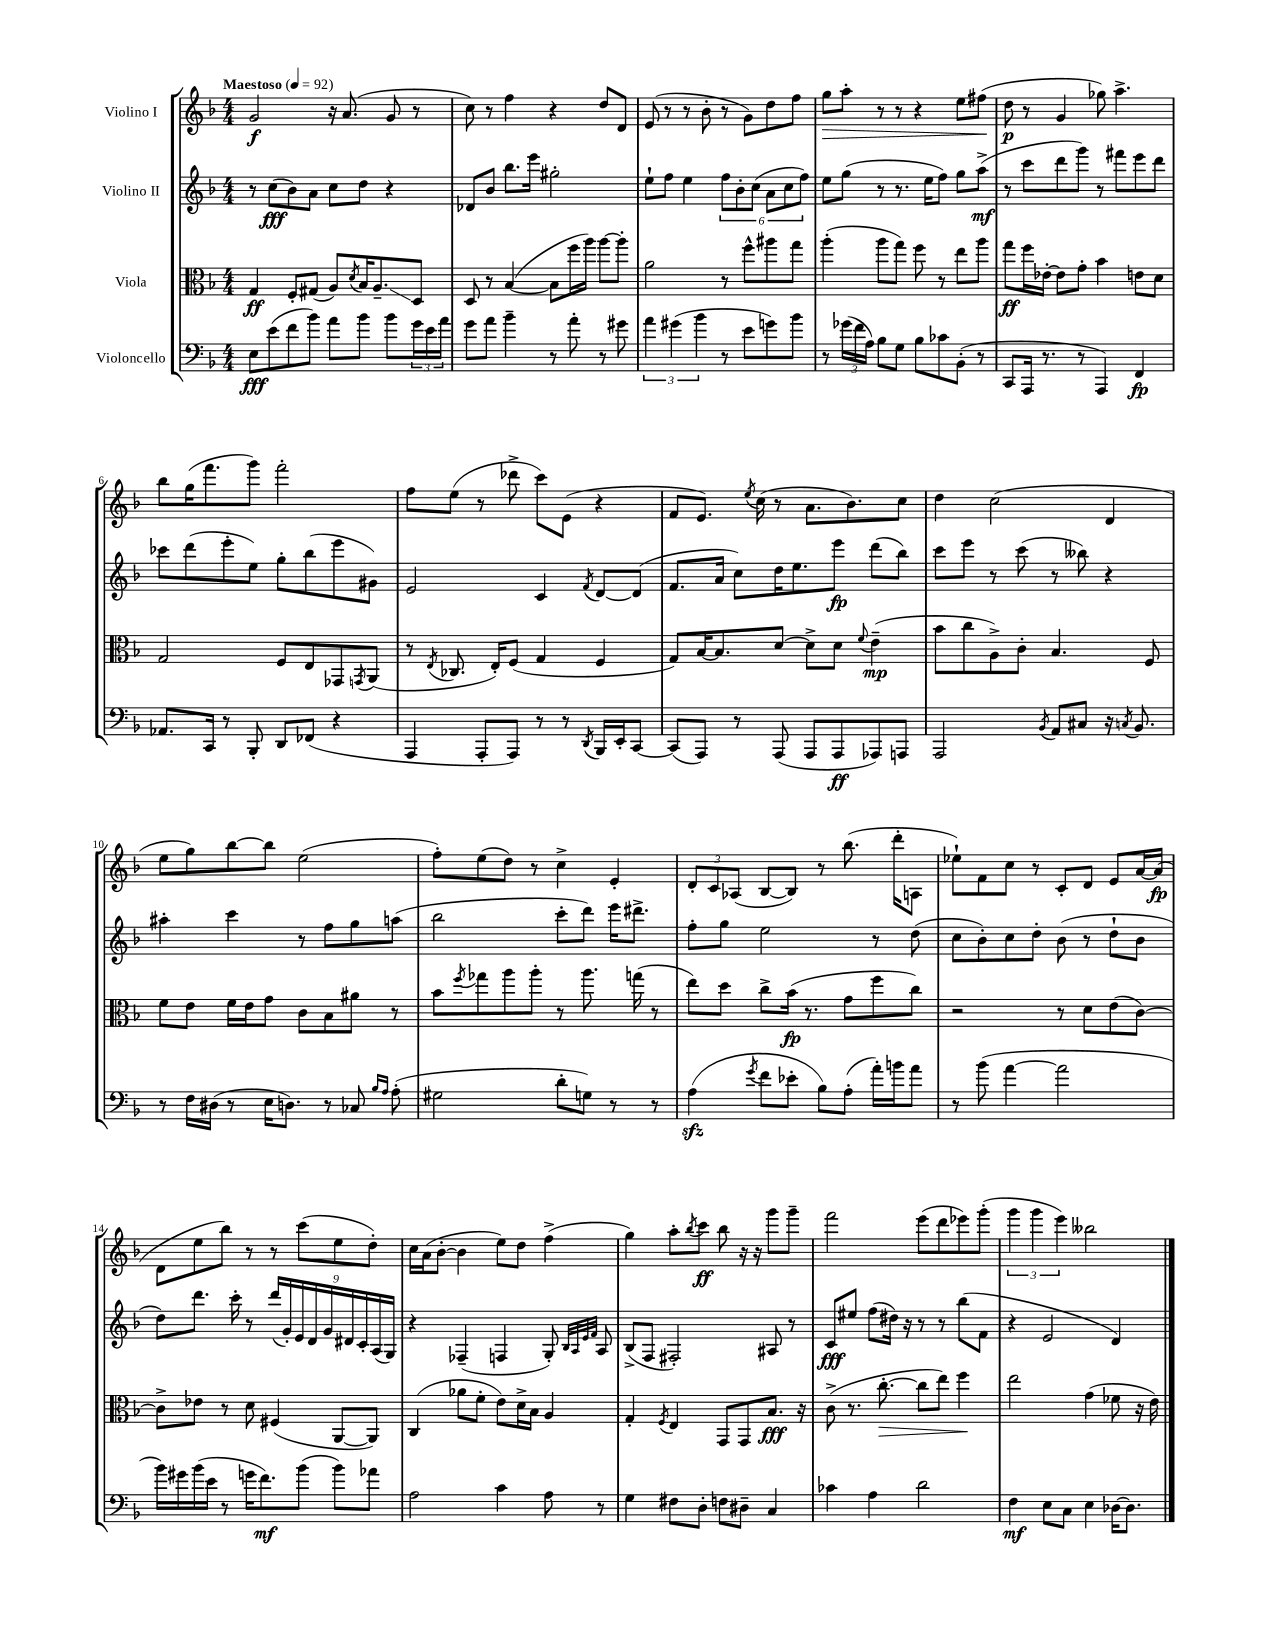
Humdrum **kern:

**kern	**kern	**kern	**kern
*staff4	*staff3	*staff2	*staff1
*clefF4	*clefC3	*clefG2	*clefG2
*k[b-]	*k[b-]	*k[b-]	*k[b-]
*M4/4	*M4/4	*M4/4	*M4/4
*MM92	*MM92	*MM92	*MM92
8E	4G	8r	2g
(8e	.	(8cc	.
8f	8F'	8b-)	.
8b-)	(8G#	8a	.
8a	8A)	8cc	16r
.	.	.	(8.a
.	8qd	.	.
8b-	16B-	8dd	.
.	8.A~	.	.
8b-	.	4r	8g
24g	8D	.	8r
24e	.	.	.
24a	.	.	.
=	=	=	=
8g	8D	8d-	8cc)
8a	8r	8b-	8r
4b-~	([4B-	8.bb-	4ff
.	.	16eee	.
8r	8B-]	2gg#'	4r
8a'	16ff	.	.
.	16aa)	.	.
8r	[8aa	.	8dd
8g#	8aa']	.	8d
=	=	=	=
6a	2a	8ee`	(8e
.	.	8ff	8r
(6g#	.	.	.
.	.	4ee	8r
6b-	.	.	.
.	.	.	8b-'
8r	8r	12ff	8r
.	.	12b-'	.
8e	8ff^^	.	8g)
.	.	(12cc	.
8g)	8aa#	12a	8dd
.	.	12cc	.
8b-	8gg	.	8ff
.	.	12ff)	.
=	=	=	=
8r	(4aa'	8ee	8gg
(24g-	.	(8gg	8aa'
24f	.	.	.
24A)	.	.	.
8B-	8aa	8r	8r
8G	8gg)	8.r	8r
8B-	8ff	.	4r
.	.	16ee	.
8c-	8r	8ff)	.
(8BB-'	8ee	8gg	8ee
8r	8aa	(8aa^	(8ff#
=	=	=	=
8CC	8gg	8r	8dd
16AAA	16ff	8ccc	8r
8.r	[16e-'	.	.
.	8e-]	8ddd	4g
8r	8g'	8ggg)	.
4AAA)	4b-	8r	8gg-)
.	.	8fff#	4.aa^
4FF	8e	8eee	.
.	8d	8ddd	.
=	=	=	=
8.AA-	2G	8ccc-	8bb-
.	.	(8ddd	(16gg
16CC	.	.	8.fff
8r	.	8eee'	.
8BBB-'	.	8ee)	8ggg)
8DD	8F	8gg'	2fff'
(8FF-	8E	(8bb-	.
4r	8GG-	8eee	.
.	8qGG	.	.
.	(8AA	8g#)	.
=	=	=	=
4AAA	8r	2e	8ff
.	8qE	.	.
.	8.C-	.	(8ee
8AAA'	.	.	8r
.	16E')	.	.
8AAA)	(8F	.	8ddd-^
8r	4G	4c	8ccc)
8r	.	.	(8e
8qDD	.	8qf	.
16BBB-	4F	[8d	4r
16EE'	.	.	.
[8CC	.	(8d]	.
=	=	=	=
(8CC]	8G)	8.f	8f
8AAA)	[16B-	.	8.e)
.	8.B-]	16a	.
8r	.	8cc)	.
.	.	.	8qee
.	.	.	(16cc
(8AAA	[8d	16dd	8r
.	.	8.ee	.
8AAA	8d^]	.	8.a
8AAA	8d	8eee	.
.	.	.	8.b-)
.	8qqf	.	.
8AAA-)	(4e~	(8ddd	.
8AAA	.	8bb-)	8cc
=	=	=	=
2AAA	8b-	8ccc	4dd
.	8cc	8eee	.
.	8A^)	8r	(2cc
.	8c'	(8ccc	.
8qBB-	.	.	.
8AA	4.B-	8r	.
8C#	.	8bb--)	.
16r	.	4r	4d
8qC	.	.	.
8.BB-	.	.	.
.	8F	.	.
=	=	=	=
8r	8f	4aa#'	8ee
16F	8e	.	8gg)
(16D#	.	.	.
8r	16f	4ccc	[8bb-
.	16e	.	.
16E	8g	.	8bb-]
8.D)	.	.	.
.	8c	8r	(2ee
8r	8B-	8ff	.
8C-	8a#	8gg	.
16qqB-	.	.	.
16qqA	.	.	.
(8A'	8r	(8aa	.
=	=	=	=
2G#	8b-	2bb-	8ff')
.	8qff	.	.
.	8gg-	.	(8ee
.	8aa	.	8dd)
.	8aa'	.	8r
8d'	8r	8ccc'	4cc^
8G)	8.aa	8ddd)	.
8r	.	16eee	4e'
.	(16gg	8.ddd#^	.
8r	8r	.	.
=	=	=	=
(4A	8ee)	8ff'	12d'
.	.	.	12c
.	8dd	8gg	.
.	.	.	(12A-
8qg	.	.	.
8f	8cc^	2ee	[8B-
8e-'	(16b-	.	8B-])
.	8.r	.	.
8B-)	.	.	8r
(8A'	8g	.	(8.bb-
16a')	8ff	8r	.
16b	.	.	16ddd'
8a	8cc)	(8dd	8A
=	=	=	=
8r	2r	8cc	8ee-`)
(8b-	.	8b-')	8f
[4a	.	8cc	8cc
.	.	8dd'	8r
2a]	8r	(8b-	8c'
.	8d	8r	8d
.	(8e	8dd`	8e
.	[8c)	8b-	[16a
.	.	.	(16a]
=	=	=	=
16b-)	8c^]	8dd)	8d
16g#	.	.	.
(16b-	8e-	8.ddd	8ee
16e	.	.	.
8r	8r	.	8bb-)
.	.	16ccc'	.
16g	8d	8r	8r
8.f)	.	.	.
.	(4F#	(18ddd	8r
.	.	18g')	.
.	.	18e	.
(8b-	.	.	(8ccc
.	.	18d	.
.	.	18g	.
8b-)	[8AA	.	8ee
.	.	18d#	.
.	.	18c'	.
8a-	8AA])	.	8dd')
.	.	(18A	.
.	.	18G)	.
=	=	=	=
2A	(4C	4r	16cc
.	.	.	(16a
.	.	.	[8b-'
.	8a-	(4F-~	4b-]
.	8f'	.	.
4c	8e)	4F	8ee)
.	16d^	.	8dd
.	16B-	.	.
8A	4A	8G')	(4ff^
.	.	32qqB-	.
.	.	32qqA	.
.	.	32qqe	.
.	.	32qqf	.
8r	.	8A	.
=	=	=	=
4G	4G'	(8B-^	4gg)
.	.	8F	.
.	8qF	.	.
8F#	4E	2F#')	8aa'
.	.	.	8qbb-
8D'	.	.	8ccc
8F	8GG	.	8bb-
8D#~	8GG	.	16r
.	.	.	16r
4C	8.B-	8A#	8ggg
.	.	8r	8ggg~
.	16r	.	.
=	=	=	=
4c-	(8c^	8c	2fff
.	8.r	8ee#	.
4A	.	(8ff	.
.	[8.cc'	.	.
.	.	16dd#)	.
.	.	16r	.
2d	8cc]	8r	(8eee
.	8ee)	8r	8ddd
.	4ff	(8bb-	8eee-)
.	.	8f	(8ggg'
=	=	=	=
4F	2ee	4r	6ggg
.	.	.	6ggg
8E	.	2e	.
.	.	.	6eee)
8C	.	.	.
4E	(4g	.	2bb--
[16D-	8f-	4d)	.
8.D-]	.	.	.
.	16r	.	.
.	16e)	.	.
==	==	==	==
*-	*-	*-	*-
